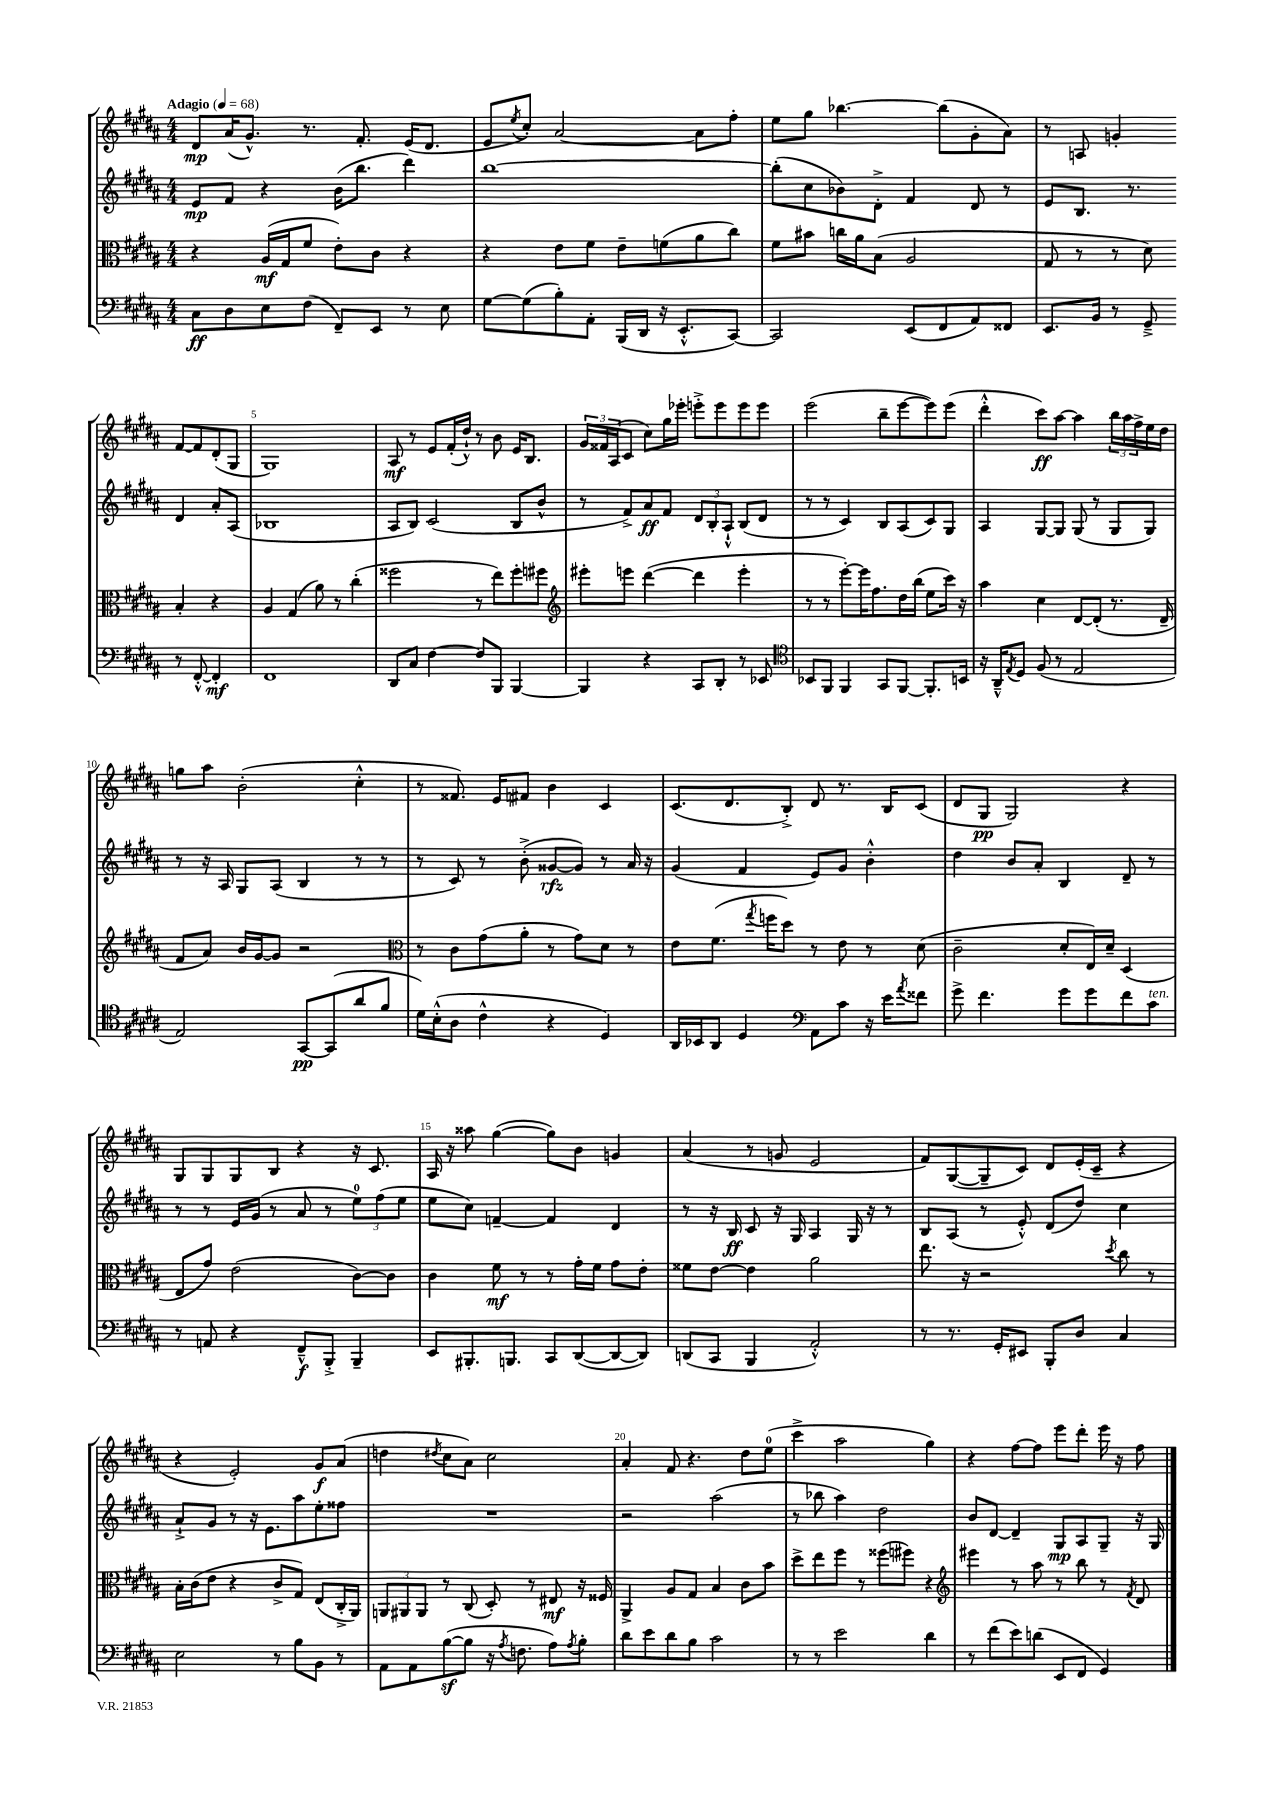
<<
\new StaffGroup <<
\new Staff = "s0" {
    \clef treble \key b \major \numericTimeSignature \time 4/4 \tempo "Adagio" 4 = 68
    dis'8\mp ais'16( gis'8.-^) r8. fis'8.-. e'16( dis'8. |
    e'8 \acciaccatura { e''8 } cis''8-.) ais'2~ ais'8 fis''8-. |
    e''8 gis''8 bes''4.~ bes''8( gis'8-. ais'8) |
    r8 a8 g'4-. fis'8~ fis'8 dis'8-.( gis8 |
    gis1) |
    ais8\mf r8 e'8 fis'16-.( dis''16-!-^) r8 b'8 e'16 b8. |
    \tuplet 3/2 { gis'16 fisis'16 ais16( } cis'8 cis''8) gis''16 ees'''16-. e'''8-.-> e'''8 e'''8 e'''8 |
    e'''2( b''8-- e'''8~ e'''8) e'''8( |
    dis'''4-.-^ cis'''8\ff) ais''8~ ais''4 \tuplet 3/2 { b''16 ais''16 fis''16-> } e''16 dis''16 |
    g''8 ais''8 b'2-.( cis''4-.-^ |
    r8 fisis'8.) e'16 fis'8 b'4 cis'4 |
    cis'8.( dis'8. b8-.->) dis'8 r8. b16 cis'8( |
    dis'8 gis8\pp gis2) r4 |
    gis8 gis8 gis8 b8 r4 r16 cis'8. |
    ais16 r16 aisis''8 gis''4~( gis''8) b'8 g'4 |
    ais'4( r8 g'8 e'2 |
    fis'8) gis8~( gis8-- cis'8) dis'8 e'16-.( cis'16-- r4 |
    r4 e'2-.) gis'8\f ais'8( |
    d''4 \acciaccatura { dis''8 } cis''8 ais'8) cis''2 |
    ais'4-. fis'8 r4. dis''8 e''8-0( |
    cis'''4-> ais''2 gis''4) |
    r4 fis''8~ fis''8 e'''8 dis'''8-. e'''16 r16 fis''8 \bar "|." |
}
\new Staff = "s1" {
    \clef treble \key b \major \numericTimeSignature \time 4/4
    e'8\mp fis'8 r4 b'16( b''8. dis'''4) |
    b''1~ |
    b''8-.( cis''8 bes'8) dis'8-.-> fis'4 dis'8 r8 |
    e'8 b8. r8. dis'4 ais'8-. ais8( |
    bes1 |
    ais8 b8) cis'2( b8 b'8-^ |
    r8 fis'8->) ais'8\ff fis'8 \tuplet 3/2 { dis'8 b8-. ais8-!-^ } b8( dis'8 |
    r8 r8 cis'4) b8 ais8( cis'8) gis8 |
    ais4 gis8~ gis8 gis8( r8 gis8 gis8) |
    r8 r16 ais16 gis8 ais8( b4 r8 r8 |
    r8 cis'8) r8 b'8-.->( gisis'8~\rfz gisis'8) r8 ais'16 r16 |
    gis'4( fis'4 e'8) gis'8 b'4-.-^ |
    dis''4 b'8 ais'8-. b4 dis'8-- r8 |
    r8 r8 e'16 gis'16( r8 ais'8 r8 \tuplet 3/2 { e''8-0) fis''8( e''8 } |
    e''8 cis''8) f'4~-- f'4 dis'4 |
    r8 r16 b16\ff cis'8 r16 gis16 ais4 gis16 r16 r8 |
    b8 ais8( r8 e'8-.-^) dis'8( dis''8) cis''4 |
    ais'8-!-> gis'8 r8 r16 e'8. ais''8 e''8-. fisis''8 |
    R1 |
    r2 ais''2( |
    r8 bes''8 ais''4) dis''2 |
    b'8 dis'8~ dis'4-- gis8\mp ais8 gis8-- r16 gis16 \bar "|." |
}
\new Staff = "s2" {
    \clef alto \key b \major \numericTimeSignature \time 4/4
    r4 ais16\mf( gis16 fis'8 e'8-.) cis'8 r4 |
    r4 e'8 fis'8 e'8-- f'8( ais'8 cis''8) |
    fis'8 bis'8 c''16 ais'16 b8( ais2 |
    gis8 r8 r8 dis'8) b4-. r4 |
    ais4 gis4( ais'8) r8 cis''4-.( |
    fisis''2 r8 e''8) fisis''8-. fis''8 |
    \clef treble eis'''8-. e'''8 dis'''4~( dis'''4 e'''4-. |
    r8 r8 e'''8~-.) e'''16 fis''8. dis''16 b''16( e''8 cis'''16) r16 |
    ais''4 cis''4 dis'8~ dis'8-.( r8. dis'16-- |
    fis'8 ais'8) b'16 gis'16~ gis'8 r2 |
    \clef alto r8 cis'8 gis'8( ais'8-. r8 gis'8) dis'8 r8 |
    e'8 fis'8.( \acciaccatura { gis''8 } f''16 dis''8) r8 e'8 r8 dis'8( |
    cis'2-- dis'8-. e16) dis'16-- dis4( |
    e8 gis'8) e'2( cis'8~) cis'8 |
    cis'4 fis'8\mf r8 r8 gis'16-. fis'16 gis'8 e'8-. |
    fisis'8 e'8~ e'4 ais'2 |
    e''8. r16 r2 \acciaccatura { dis''8 } cis''8 r8 |
    b16-. cis'16( e'8 r4 cis'8-> gis8) e8( cis16-.-> ais,16) |
    \tuplet 3/2 { a,8 ais,8 ais,8 } r8 cis8( dis8-.) r8 eis8\mf r16 fisis16 |
    ais,4-> ais8 gis8 b4 cis'8 b'8 |
    dis''8-> e''8 fis''8 r8 fisis''8( fis''8) r4 |
    \clef treble eis'''4 r8 ais''8 r8 b''8 r8 \acciaccatura { fis'8 } dis'8 \bar "|." |
}
\new Staff = "s3" {
    \clef bass \key b \major \numericTimeSignature \time 4/4
    cis8\ff dis8 e8 fis8( fis,8--) e,8 r8 e8 |
    gis8~ gis8( b8-.) ais,8-. b,,16( dis,16 r16 e,8.-.-^ cis,8~) |
    cis,2 e,8( fis,8 ais,8) fisis,8 |
    e,8. b,16 r8 gis,8---> r8 fis,8~-.-^ fis,4-.\mf |
    fis,1 |
    dis,8 cis8 fis4~ fis8 b,,8 b,,4~ |
    b,,4 r4 cis,8 dis,8-. r8 ees,8 |
    \clef tenor bes,8 fis,8 fis,4 gis,8 fis,8~ fis,8.-. b,16 |
    r16 ais,16---^ \acciaccatura { e8 } dis8 fis8( r8 e2 |
    e2) gis,8~\pp gis,8( ais'8 fis'8 |
    dis'16) b16-.-^( ais8 cis'4-^ r4 dis4) |
    ais,16 bes,16 ais,8 dis4 \clef bass ais,8 cis'8 r16 e'16 \acciaccatura { ais'8 } fisis'8 |
    gis'8-> fis'4. gis'8 gis'8 fis'8 cis'8^\markup { \italic "ten." } |
    r8 a,8 r4 fis,8---^\f b,,8-.-> b,,4-- |
    e,8 bis,,8.-. b,,8. cis,8 dis,8~( dis,8~ dis,8) |
    d,8( cis,8 b,,4 ais,2-.-^) |
    r8 r8. gis,16-. eis,8 b,,8-. dis8 cis4 |
    e2 r8 b8 b,8 r8 |
    ais,8 ais,8 b8~\sf( b8 r16 \acciaccatura { ais8 } f8. ais8) \acciaccatura { ais8 } b8-. |
    dis'8 e'8 dis'8 b8 cis'2 |
    r8 r8 e'2 dis'4 |
    r8 fis'8( e'8) d'8( e,8 fis,8 gis,4) \bar "|." |
}
>>
>>
\layout { \context { \Score \override BarNumber.break-visibility = ##(#f #t #t) barNumberVisibility = #(every-nth-bar-number-visible 5) } }
